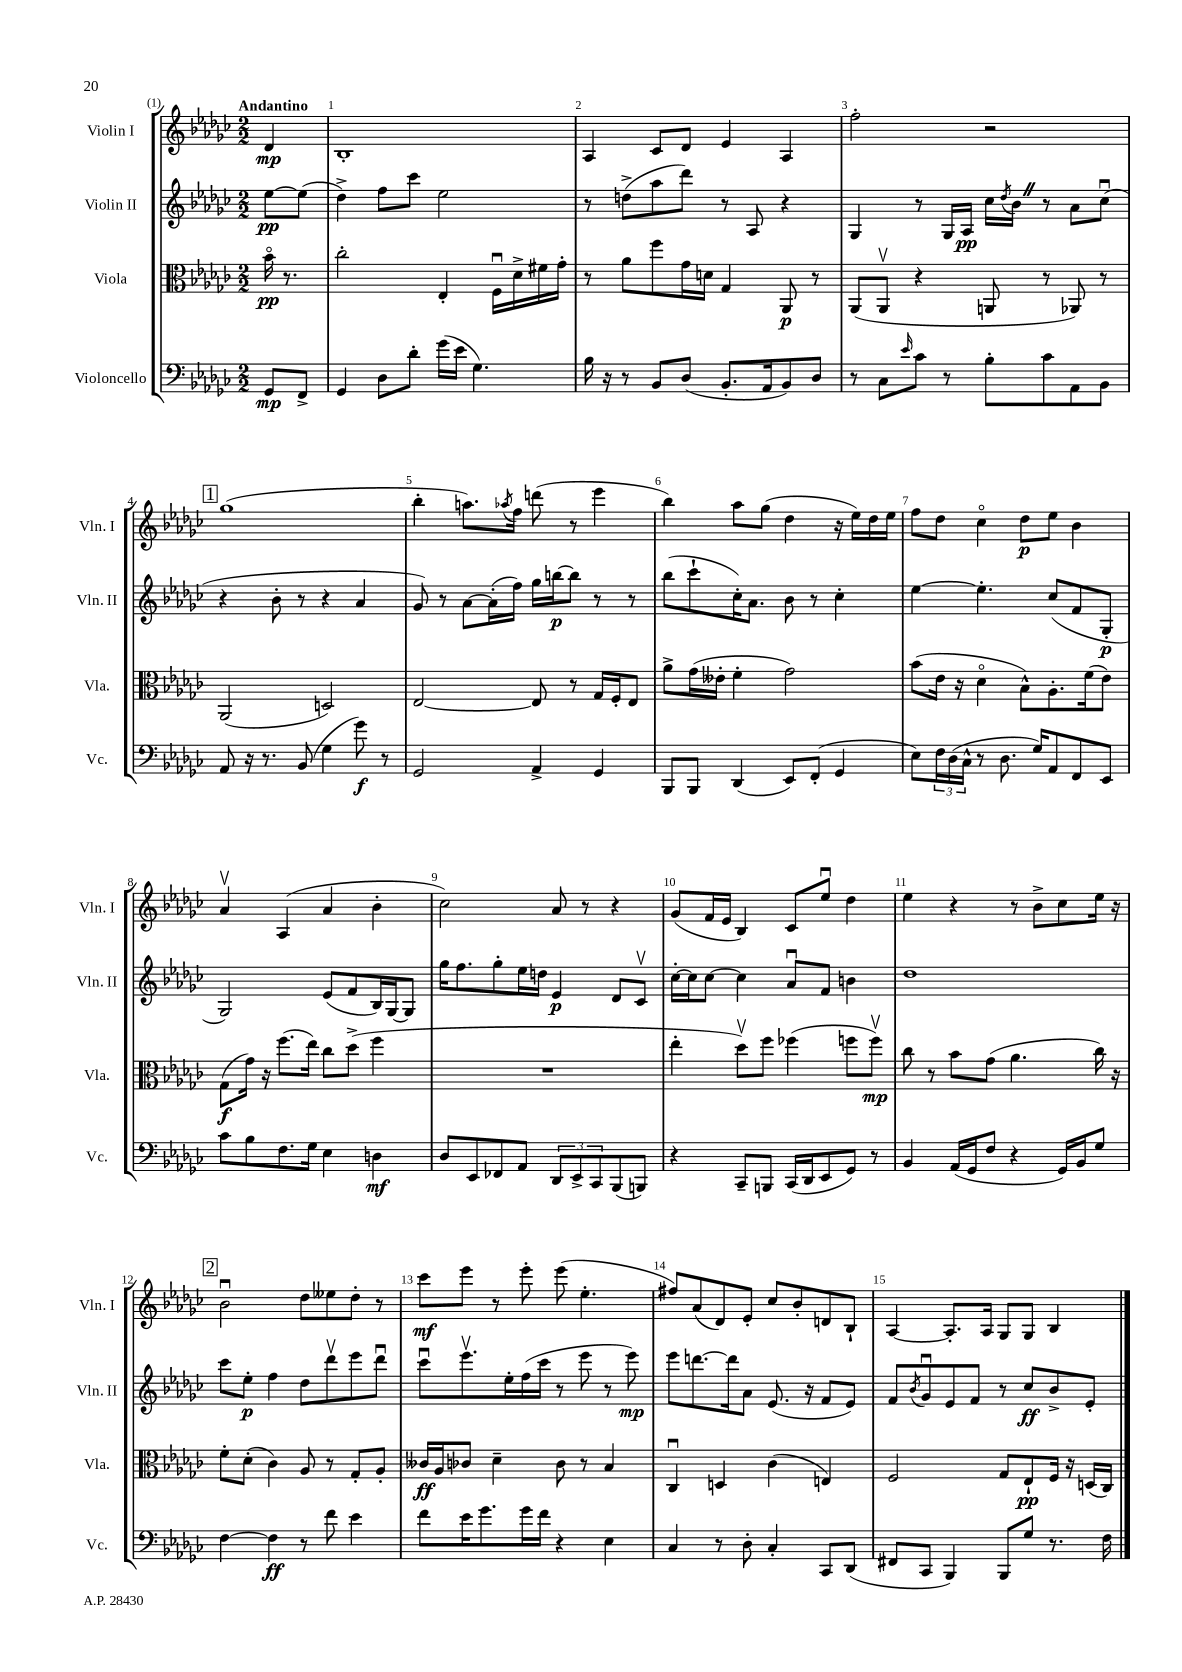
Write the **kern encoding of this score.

**kern	**dynam	**kern	**dynam	**kern	**dynam	**kern	**dynam
*part4	*part4	*part3	*part3	*part2	*part2	*part1	*part1
*staff4	*staff4	*staff3	*staff3	*staff2	*staff2	*staff1	*staff1
*I"Violoncello	*	*I"Viola	*	*I"Violin II	*	*I"Violin I	*
*I'Vc.	*	*I'Vla.	*	*I'Vln. II	*	*I'Vln. I	*
*clefF4	*	*clefC3	*	*clefG2	*	*clefG2	*
*k[b-e-a-d-g-c-]	*	*k[b-e-a-d-g-c-]	*	*k[b-e-a-d-g-c-]	*	*k[b-e-a-d-g-c-]	*
*M2/2	*	*M2/2	*	*M2/2	*	*M2/2	*
=	=	=	=	=	=	=	=
!	!	!	!	!	!	!LO:TX:a:B:t=Andantino	!
8GG-/L	mp	16b-\	pp	[8ee-\L	pp	4d-/	mp
.	.	8.r	.	.	.	.	.
8FF^/J	.	.	.	(8ee-\J]	.	.	.
=1	=1	=1	=1	=1	=1	=1	=1
4GG-/	.	2cc-'\	.	4dd-^\)	.	1B-'	.
8D-\L	.	.	.	8ff\L	.	.	.
8d-'\J	.	.	.	8ccc-\J	.	.	.
(16g-\LL	.	4E-'/	.	2ee-\	.	.	.
16e-\JJ	.	.	.	.	.	.	.
4.G-\)	.	.	.	.	.	.	.
.	.	16Fu\LL	.	.	.	.	.
.	.	16d-^\	.	.	.	.	.
.	.	16f#X\	.	.	.	.	.
.	.	16g-'\JJ	.	.	.	.	.
=2	=2	=2	=2	=2	=2	=2	=2
16B-\	.	8r	.	8r	.	4A-/	.
16r	.	.	.	.	.	.	.
8r	.	8a-\L	.	(8ddn^\L	.	.	.
8BB-/L	.	8ff\	.	8aa-\	.	8c-/L	.
(8D-/J	.	16g-\L	.	8ddd-\J)	.	8d-/J	.
.	.	16dn\JJ	.	.	.	.	.
8.BB-'/L	.	4G-/	.	8r	.	4e-/	.
.	.	.	.	8A-/	.	.	.
16AA-/k	.	.	.	.	.	.	.
8BB-/)	.	8AA-/	p	4r	.	4A-/	.
8D-/J	.	8r	.	.	.	.	.
=3	=3	=3	=3	=3	=3	=3	=3
8r	.	(8AA-/L	.	4G-/	.	2ff'\	.
8C-\L	.	8AA-v/J	.	.	.	.	.
16qqe-/	.	.	.	.	.	.	.
8c-\J	.	4r	.	8r	.	.	.
8r	.	.	.	16G-/LL	.	.	.
.	.	.	.	16A-/JJ	pp	.	.
8B-'\L	.	8AAn/	.	16cc-\LL	.	2r	.
.	.	.	.	8qdd-/	.	.	.
.	.	.	.	16b-Z\JJ	.	.	.
8c-\	.	8r	.	8r	.	.	.
8AA-\	.	8AA-X/)	.	8a-\L	.	.	.
8BB-\J	.	8r	.	(8cc-u\J	.	.	.
!!LO:LB:g=z
!!LO:REH:place=s1:t=1
=4	=4	=4	=4	=4	=4	=4	=4
8AA-/	.	(2AA-/	.	4r	.	(1gg-	.
16r	.	.	.	.	.	.	.
8.r	.	.	.	.	.	.	.
.	.	.	.	8b-'\	.	.	.
(8BB-/	.	.	.	8r	.	.	.
4G-\	.	2Dn/)	.	4r	.	.	.
8g-\)	f	.	.	4a-/	.	.	.
8r	.	.	.	.	.	.	.
=5	=5	=5	=5	=5	=5	=5	=5
2GG-/	.	[2E-/	.	8g-/)	.	4bb-'\	.
.	.	.	.	8r	.	.	.
.	.	.	.	[8a-\L	.	8.aan\L)	.
.	.	.	.	(16a-'\L]	.	.	.
.	.	.	.	.	.	8qaa-X/	.
.	.	.	.	16ff\JJ)	.	16ff\Jk	.
4AA-^/	.	8E-/]	.	16gg-\LL	.	(8dddn\	.
.	.	.	.	[16bbn\J	p	.	.
.	.	8r	.	8bb\J]	.	8r	.
4GG-/	.	16G-/LL	.	8r	.	4eee-\	.
.	.	16F'/J	.	.	.	.	.
.	.	8E-/J	.	8r	.	.	.
=6	=6	=6	=6	=6	=6	=6	=6
8BBB-/L	.	8a-^\L	.	(8bb-\L	.	4bb-\)	.
8BBB-/J	.	(16g-\L	.	8ccc-`\	.	.	.
.	.	16e--X'\JJ	.	.	.	.	.
(4DD-/	.	4f'\	.	16cc-'\K)	.	8aa-\L	.
.	.	.	.	8.a-\J	.	.	.
.	.	.	.	.	.	(8gg-\J	.
8EE-/L)	.	2g-\)	.	8b-\	.	4dd-\	.
(8FF'/J	.	.	.	8r	.	.	.
4GG-/	.	.	.	4cc-'\	.	16r	.
.	.	.	.	.	.	16ee-\LL)	.
.	.	.	.	.	.	16dd-\	.
.	.	.	.	.	.	16ee-\JJ	.
=7	=7	=7	=7	=7	=7	=7	=7
8E-\L)	.	(8b-\L	.	[4ee-\	.	8ff\L	.
24F\L	.	16e-\Jk	.	.	.	8dd-\J	.
(24D-\	.	.	.	.	.	.	.
.	.	16r	.	.	.	.	.
24C-^^\JJ	.	.	.	.	.	.	.
8r	.	4d-\	.	4.ee-'\]	.	4cc-\	.
8.D-\	.	.	.	.	.	.	.
.	.	8B-^^\L)	.	.	.	8dd-\L	p
16G-/KL)	.	.	.	.	.	.	.
8AA-/	.	8.A-'\	.	(8cc-/L	.	8ee-\J	.
8FF/	.	.	.	8f/	.	4b-\	.
.	.	(16f\k	.	.	.	.	.
8EE-/J	.	8e-\J)	.	8G-'/J	p	.	.
!!LO:LB:g=z
=8	=8	=8	=8	=8	=8	=8	=8
8c-\L	.	(8G-\L	f	2G-/)	.	4a-v/	.
8B-\	.	16g-\Jk)	.	.	.	.	.
.	.	16r	.	.	.	.	.
8.F\	.	(8.ff\L	.	.	.	(4A-/	.
16G-\Jk	.	16ee-\Jk)	.	.	.	.	.
4E-\	.	8cc-\L	.	(8e-/L	.	4a-/	.
.	.	(8dd-^\J	.	8f/	.	.	.
4Dn\	mf	4ff\	.	16B-/L)	.	4b-'\	.
.	.	.	.	[16G-/J	.	.	.
.	.	.	.	8G-/J]	.	.	.
=9	=9	=9	=9	=9	=9	=9	=9
8D-/L	.	1r	.	16gg-\KL	.	2cc-\)	.
.	.	.	.	8.ff\	.	.	.
8EE-/	.	.	.	.	.	.	.
8FF-X/	.	.	.	8gg-'\	.	.	.
8AA-/J	.	.	.	16ee-\L	.	.	.
.	.	.	.	16ddn\JJ	.	.	.
12DD-/L	.	.	.	4e-/	p	8a-/	.
12EE-^/	.	.	.	.	.	.	.
.	.	.	.	.	.	8r	.
12CC-/	.	.	.	.	.	.	.
(8BBB-/	.	.	.	8d-/L	.	4r	.
8BBBn/J)	.	.	.	8c-v/J	.	.	.
=10	=10	=10	=10	=10	=10	=10	=10
4r	.	4ee-'\	.	[16cc-'\LL	.	(8g-/L	.
.	.	.	.	16cc-\J]	.	.	.
.	.	.	.	[8cc-\J	.	16f/L	.
.	.	.	.	.	.	16e-/JJ	.
8CC-~/L	.	8dd-v\L)	.	4cc-\]	.	4B-/)	.
8BBBn/J	.	8ff\J	.	.	.	.	.
(16CC-/LL	.	(4ff-X\	.	8a-u/L	.	8c-/L	.
16DD-/J	.	.	.	.	.	.	.
8EE-/	.	.	.	8f/J	.	8ee-u/J	.
8GG-/J)	.	8ffn\L	.	4bn\	.	4dd-\	.
8r	.	8ffv\J)	mp	.	.	.	.
=11	=11	=11	=11	=11	=11	=11	=11
4BB-/	.	8cc-\	.	1dd-	.	4ee-\	.
.	.	8r	.	.	.	.	.
(16AA-/LL	.	8b-\L	.	.	.	4r	.
16GG-/J	.	.	.	.	.	.	.
8F/J	.	(8g-\J	.	.	.	.	.
4r	.	4.a-\	.	.	.	8r	.
.	.	.	.	.	.	8b-^\L	.
16GG-/LL)	.	.	.	.	.	8cc-\	.
16BB-/J	.	.	.	.	.	.	.
8G-/J	.	16cc-\)	.	.	.	16ee-\Jk	.
.	.	16r	.	.	.	16r	.
!!LO:LB:g=z
!!LO:REH:place=s1:t=2
=12	=12	=12	=12	=12	=12	=12	=12
[4F\	.	8f'\L	.	8ccc-\L	.	2b-u\	.
.	.	(8d-'\J	.	8ee-'\J	p	.	.
4F\]	ff	4c-\)	.	4ff\	.	.	.
8r	.	8A-/	.	8dd-\L	.	8dd-\L	.
8f\	.	8r	.	8ddd-v\	.	8ee--X\	.
4e-\	.	8G-'/L	.	8eee-\	.	8dd-'\J	.
.	.	8A-'/J	.	8ddd-u\J	.	8r	.
=13	=13	=13	=13	=13	=13	=13	=13
8f\L	.	16c--X/LL	ff	8ccc-u\L	.	8ccc-\L	mf
.	.	16A-/J	.	.	.	.	.
16e-\K	.	8c-X/J	.	8.eee-v\	.	8eee-\J	.
8.g-\	.	.	.	.	.	.	.
.	.	4d-~\	.	.	.	8r	.
.	.	.	.	16ee-'\L	.	.	.
16g-\L	.	.	.	(16ff\	.	8eee-'\	.
16f\JJ	.	.	.	16ccc-\JJ	.	.	.
4r	.	8c-\	.	8r	.	(8eee-\	.
.	.	8r	.	8eee-\	.	4.ee-'\	.
4E-\	.	4B-/	.	8r	.	.	.
.	.	.	.	8eee-\)	mp	.	.
=14	=14	=14	=14	=14	=14	=14	=14
4C-/	.	4C-u/	.	8eee-\L	.	8ff#X/L)	.
.	.	.	.	[8.dddn\	.	(8a-/	.
8r	.	4Dn/	.	.	.	8d-/)	.
.	.	.	.	16ddd\k]	.	.	.
8D-'\	.	.	.	8a-\J	.	8e-'/J	.
4C-'/	.	(4c-\	.	(8.e-/	.	8cc-/L	.
.	.	.	.	.	.	8b-'/	.
.	.	.	.	16r	.	.	.
8CC-/L	.	4En/)	.	8f/L	.	8dn/	.
(8DD-/J	.	.	.	8e-/J)	.	8B-`/J	.
=15	=15	=15	=15	=15	=15	=15	=15
8FF#X/L	.	2F/	.	8f/L	.	[4A-/	.
.	.	.	.	8qb-/	.	.	.
8CC-/J	.	.	.	8g-u/	.	.	.
4BBB-/)	.	.	.	8e-/	.	8.A-'/L]	.
.	.	.	.	8f/J	.	.	.
.	.	.	.	.	.	16A-/Jk	.
8BBB-/L	.	8G-/L	.	8r	.	8G-/L	.
8G-/J	.	8E-`/	pp	8cc-/L	ff	8G-/J	.
8.r	.	16F/Jk	.	8b-^/	.	4B-/	.
.	.	16r	.	.	.	.	.
.	.	(16Dn/LL	.	8e-'/J	.	.	.
16F\	.	16C-/JJ)	.	.	.	.	.
==	==	==	==	==	==	==	==
*-	*-	*-	*-	*-	*-	*-	*-
